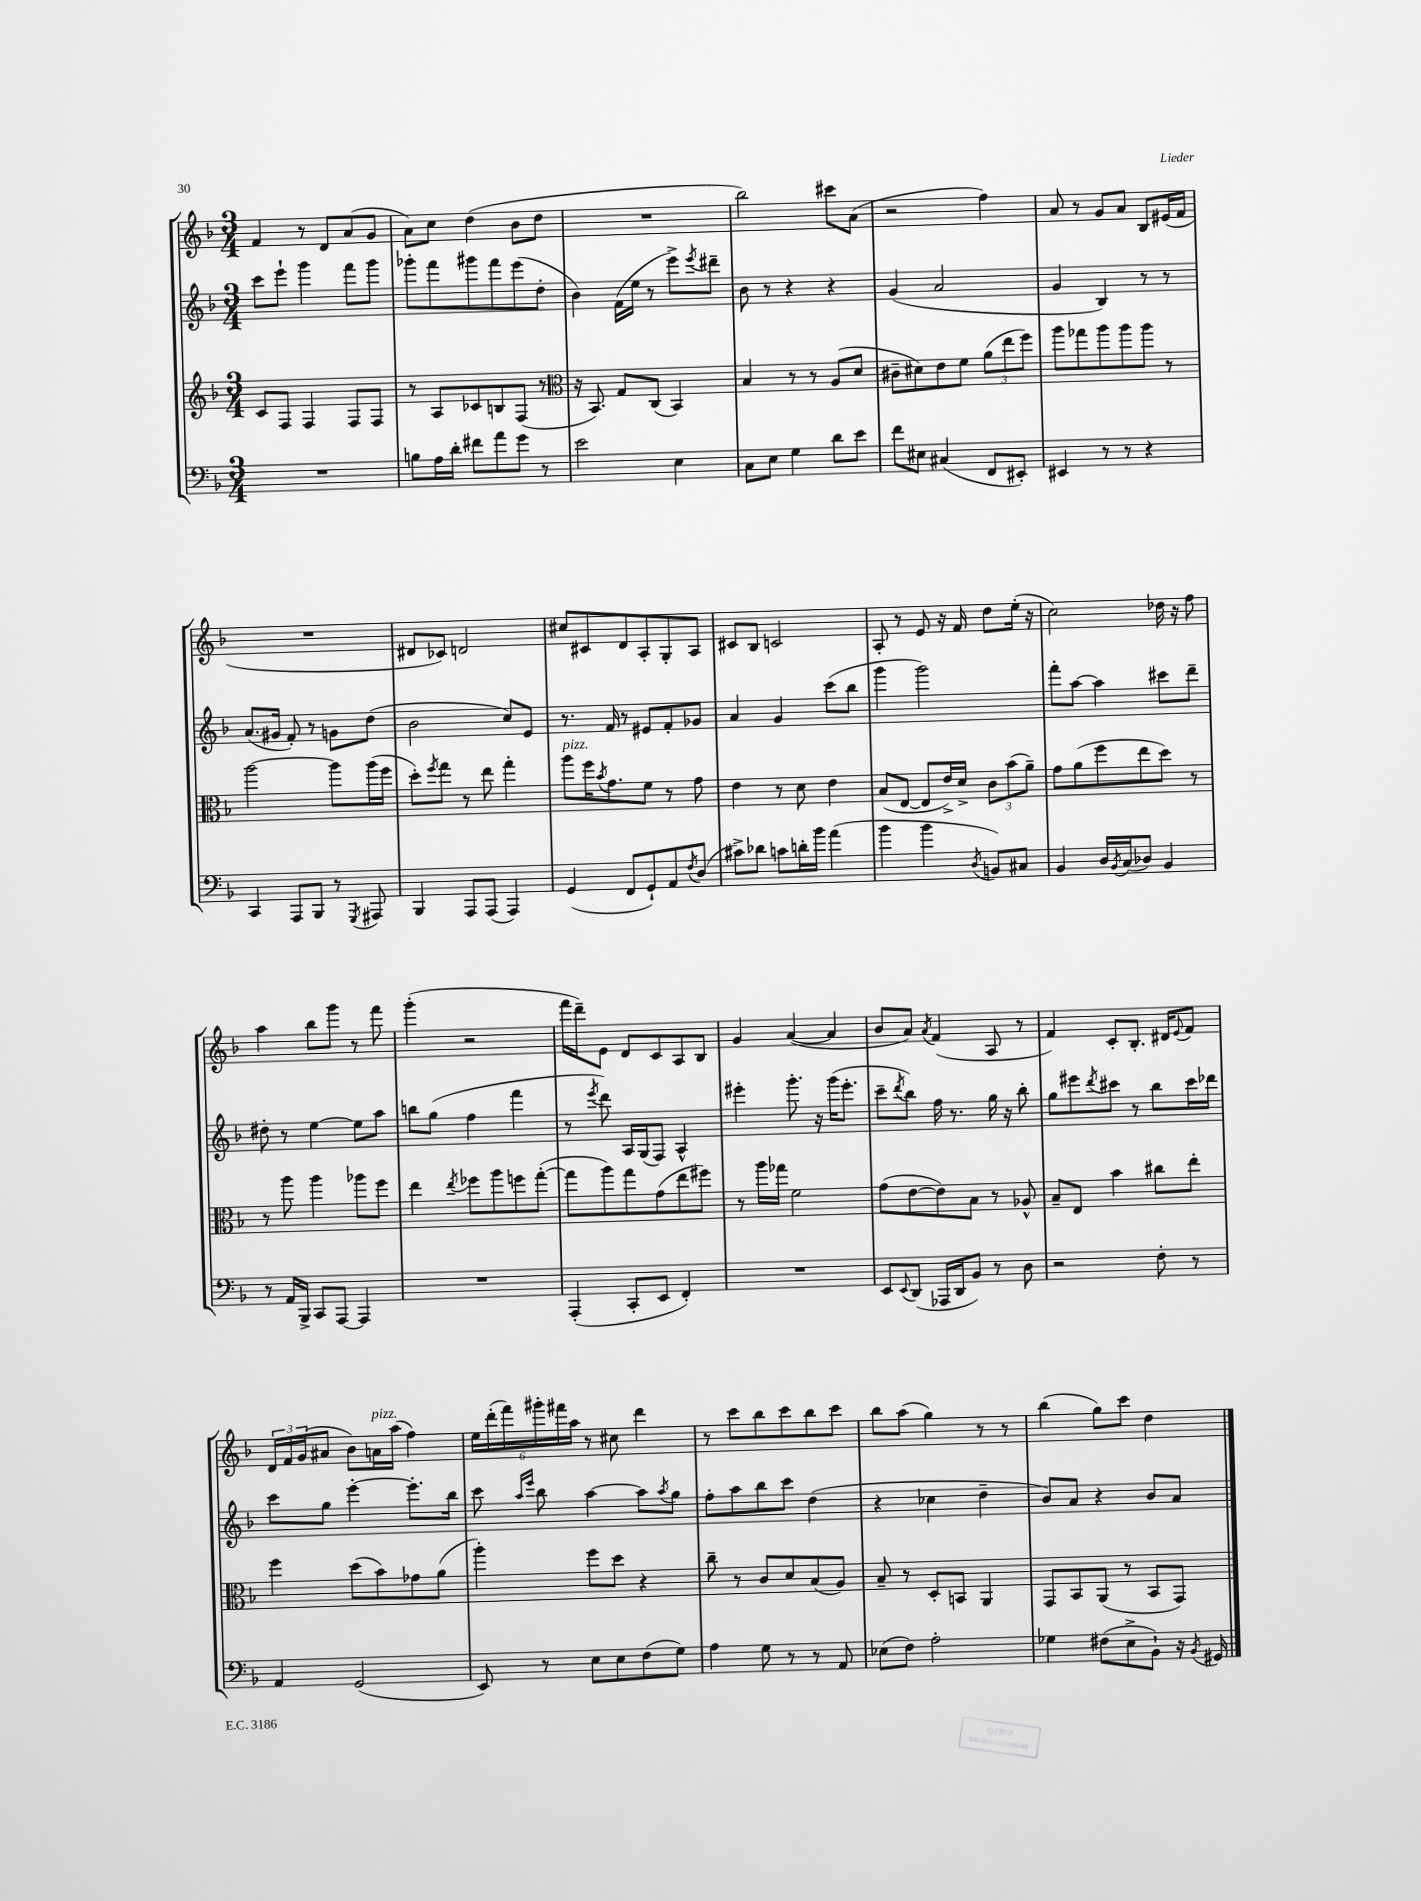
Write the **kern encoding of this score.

**kern	**kern	**kern	**kern
*staff4	*staff3	*staff2	*staff1
*clefF4	*clefG2	*clefG2	*clefG2
*k[b-]	*k[b-]	*k[b-]	*k[b-]
*M3/4	*M3/4	*M3/4	*M3/4
2.r	8c/L	8ccc\L	4f/
.	8F/J	8eee`\J	.
.	4F/	4ggg\	8r
.	.	.	8d/L
.	8F/L	8fff\L	(8a/
.	8F/J	8ggg\J	8g/J
=	=	=	=
8B\L	8r	8ggg-'\L	8a\L)
16A\L	8A/L	8fff\	8cc\J
16d'\JJ	.	.	.
8f#\L	8c-/	8ggg#\	(4dd\
8a\	8B/	8fff\	.
8g\J	(8F/J	(8eee\	8b-\L
8r	8r	8dd'\J	8dd\J
=	=	=	=
*	*clefC3	*	*
2e\	16r	4b-\)	2.r
.	8.BB-/)	.	.
.	8G/L	(16f\LL	.
.	.	16ee\JJ	.
.	(8C/J	8r	.
4E\	4BB-/)	8eee^\L)	.
.	.	8qeee/	.
.	.	8ddd#~\J	.
=	=	=	=
8C\L	4B-/	8b-\	2bb-\)
8E\J	.	8r	.
4G\	8r	4r	.
.	8r	.	.
8d\L	(8A/L	4r	8ccc#\L
8e\J	8d/J	.	(8a\J
=	=	=	=
8f\L	8c#~\L	(4g/	2r
8E#\J	8d#\)	.	.
(4C#/	8e\	2a/	.
.	8f\J	.	.
8FF/L	(12a\L	.	4ff\)
.	12ee\	.	.
8EE#'/J)	.	.	.
.	12ff\J)	.	.
=	=	=	=
4EE#/	8aa\L	4g/	8a/
.	8gg-\	.	8r
8r	8aa\	4B-/)	8g/L
8r	8aa\	.	8a/J
4r	8aa\J	8r	8B-/L
.	8r	8r	(16e#/L
.	.	.	16f/JJ
=	=	=	=
4CC/	[2aa\	(8.a/L	2.r
.	.	16g#/Jk	.
8AAA/L	.	8f'/)	.
8BBB-/J	.	8r	.
8r	8aa\]L	8g\L	.
8qGGG/	.	.	.
8AAA#/	(16aa\L	(8dd\J	.
.	16ff\JJ	.	.
=	=	=	=
4BBB-/	8dd'\L)	2b-\	8d#/L
.	8qff/	.	.
.	8gg\J	.	8c-/J)
8AAA/L	8r	.	2d/
(8AAA/J	8ee\	.	.
4AAA/)	4gg'\	8cc/L)	.
.	.	8e/J	.
=	=	=	=
(4GG/	8aa\L	8.r	8cc#/L
.	16ff\K	.	8c#/
.	8qb-/	.	.
.	8.g\	16f/	.
8FF/L	.	8r	8d/
8GG`/)	8f\J	8e#/L	8A'/
8AA/	8r	8f'/	8G'/
8qF/	.	.	.
(8D/J	8g\	8g-/J	8A/J
=	=	=	=
8c#^\L)	4e\	4a/	8c#/L
8d-\J	.	.	8B-/J
8c\L	8r	4g/	2c/
16d'\L	8d\	.	.
16b-\JJ	.	.	.
(4a\	4e\	(8ccc\L	.
.	.	8bb-\J	.
=	=	=	=
4b-\	(8B-/L	4ggg\	8A'/
.	[8E/J	.	8r
4b-\	8E/]L	2ggg\)	8e/
.	16e^/L)	.	16r
.	16d^/JJ	.	16f/
8qD/	.	.	.
8BB/L)	12c\L	.	8dd\L
.	(12b-\	.	.
8C#/J	.	.	(16ee'\Jk
.	12a~\J)	.	.
.	.	.	16r
=	=	=	=
4BB-/	8g\L	8fff'\L	2cc\)
.	(8a\	[8aa\J	.
16D/LL	8ff\	4aa\]	.
8qBB-/	.	.	.
(16C/J	.	.	.
8D-/J)	8ee\	.	.
4BB-/	8dd\J)	8ccc#\L	16dd-\
.	.	.	16r
.	8r	8ddd~\J	8ff\
=	=	=	=
8r	8r	8dd#'\	4aa\
16AA/LL	8aa\	8r	.
16BBB-^/JJ	.	.	.
8CC/L	4aa\	[4ee\	8bb-\L
[8AAA/J	.	.	8ggg\J
4AAA/]	8aa-\L	8ee\]L	8r
.	8ff\J	8aa\J	8fff\
=	=	=	=
2.r	4ee\	8bb\L	(4ggg'\
.	.	(8gg\J	.
.	8qee/	.	.
.	8ff-\L	4ff\	2r
.	8aa\	.	.
.	8ff\	4fff\	.
.	([8gg'\J	.	.
=	=	=	=
(4AAA'/	8gg\]L	8r	16fff\LL
.	.	.	16ddd~\J)
.	.	8qeee/	.
.	8aa\)	8ddd\)	8e\J
8CC'/L	8gg\	16A/LL	8d/L
.	.	(16G/J	.
8EE/J	(8g\	8F/J)	8c/
4FF'/)	8ee\	4A^^/	8A/
.	8ff#\J)	.	8B-/J
=	=	=	=
2.r	8r	4eee#'\	4g/
.	16aa\LL	.	.
.	16gg-\JJ	.	.
.	2f\	8.ggg'\	([4a/
.	.	16r	.
.	.	(16ggg\LK	4a/]
.	.	8.eee#'\J	.
=	=	=	=
8EE/L	(8g\L	8ccc~\L	8b-/L
8qqEE/	.	8qddd/	.
(8DD/J	[8e\	8bb-\J)	8a/J)
.	.	.	8qa/
16AAA-/LL	8e\])	16ff\	(4f/
16DD/J	.	8.r	.
8BB-/J)	8B-\J	.	.
8r	8r	16gg\	8A/
.	.	16r	.
8D\	8A-^^/	8bb-'\	8r
=	=	=	=
2r	8B-~/L	8gg\L	4f/)
.	8E/J	8eee#\	.
.	.	8qddd/	.
.	4b-\	8ccc#\J	8c'/L
.	.	8r	8.B-'/J
8F'\	8cc#\L	8bb-\L	.
.	.	.	16d#/LK
.	.	.	8qqe/
8r	8ee'\J	16ccc#\L	8f/J
.	.	16ddd-\JJ	.
=	=	=	=
4AA/	4ff\	8ccc\L	24d/LL
.	.	.	24f/
.	.	.	(24g/J
.	.	8gg\J	8a#/J
(2GG/	(8dd\L	[4eee'\	8b-\L)
.	8b-\)	.	16a\L
.	.	.	(16aa\JJ
.	8g-\	8.eee'\]L	4ff\)
.	(8a\J	.	.
.	.	16bb-\Jk	.
=	=	=	=
8EE/)	4aa'\)	8ccc\	24ee\LL
.	.	.	(24ddd'\
.	.	.	24fff\)
.	.	16qqaa/LL	.
.	.	16qqeee/JJ	.
8r	.	8bb-\	24ggg#'\
.	.	.	24fff#\
.	.	.	24aa\JJ
8E\L	8ff\L	[4aa\	8r
8E\	8dd\J	.	8cc#\
(8F\	4r	8aa\]L	4ddd\
.	.	8qaa/	.
8G\J)	.	8gg\J	.
=	=	=	=
4A\	8cc~\	8ff'\L	8r
.	8r	8aa\	8ccc\L
8G\	8c/L	8bb-\	8bb-\
8r	8d/	8ccc\J	8ccc\
8r	(8B-/	(4dd\	8bb-\
8AA/	8A/J)	.	8ccc\J
=	=	=	=
(8E-\L	8B-~/	4r	8bb-\L
8F\J)	8r	.	(8aa\J
2A'\	8D'/L	4cc-\	4gg\)
.	8BB/J	.	.
.	4AA/	4dd~\	8r
.	.	.	8r
=	=	=	=
4G-\	8GG/L	8b-/L)	(4bb-\
.	8BB-/	8a/J	.
(8F#\L	(8AA/J	4r	8gg\L)
8E^\	8r	.	8ccc\J
8BB-`\J)	8BB-/L	8b-/L	4dd\
16r	8GG/J)	8a/J	.
8qBB-/	.	.	.
16GG#/	.	.	.
==	==	==	==
*-	*-	*-	*-
